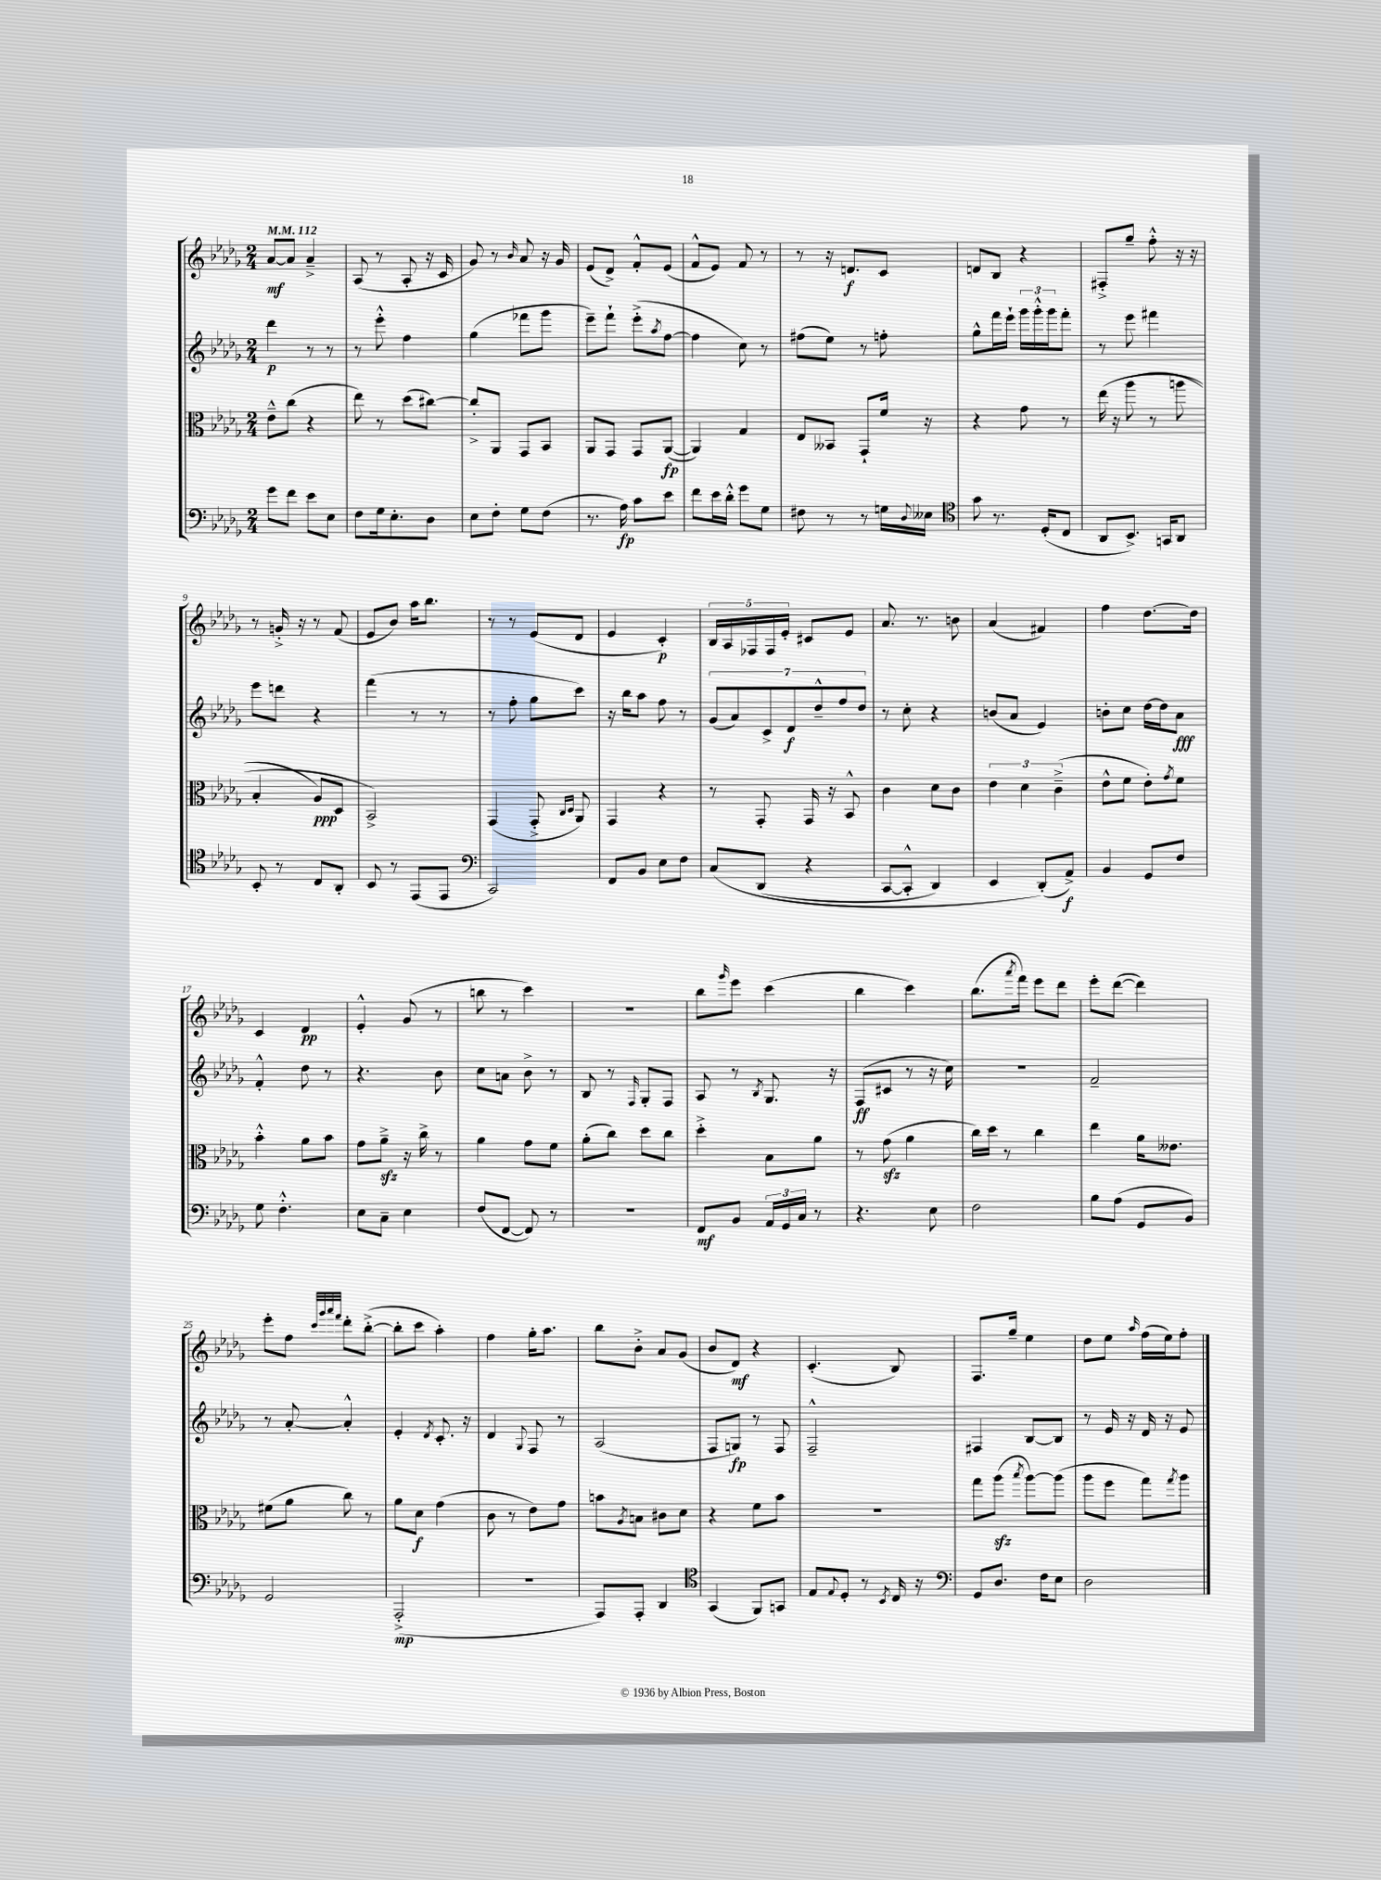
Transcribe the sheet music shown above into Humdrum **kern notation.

**kern	**dynam	**kern	**dynam	**kern	**dynam	**kern	**dynam
*part4	*part4	*part3	*part3	*part2	*part2	*part1	*part1
*staff4	*staff4	*staff3	*staff3	*staff2	*staff2	*staff1	*staff1
*clefF4	*	*clefC3	*	*clefG2	*	*clefG2	*
*k[b-e-a-d-g-]	*	*k[b-e-a-d-g-]	*	*k[b-e-a-d-g-]	*	*k[b-e-a-d-g-]	*
*M2/4	*	*M2/4	*	*M2/4	*	*M2/4	*
*MM112	*	*MM112	*	*MM112	*	*MM112	*
=1	=1	=1	=1	=1	=1	=1	=1
8g-\L	.	8e-~^^\L	.	4ddd-\	p	[8a-/L	mf
8f\J	.	(8cc\J	.	.	.	8a-/J]	.
8e-\L	.	4r	.	8r	.	4a-~^/	.
8E-\J	.	.	.	8r	.	.	.
=2	=2	=2	=2	=2	=2	=2	=2
8F\L	.	8ee-\)	.	8r	.	(8A-/	.
16G-\k	.	8r	.	8eee-'^^\	.	8r	.
8.E-'\	.	.	.	.	.	.	.
.	.	(8dd-\L	.	4ff\	.	8A-'/	.
8D-\J	.	[8cc#X\J)	.	.	.	16r	.
.	.	.	.	.	.	16c/	.
=3	=3	=3	=3	=3	=3	=3	=3
8E-\L	.	8cc#'^/L]	.	(4gg-\	.	8g-/)	.
8F'\J	.	8AA-/J	.	.	.	8r	.
.	.	.	.	.	.	16qqb-/	.
8G-\L	.	8GG-/L	.	8fff-X\L	.	8a-/	.
(8F\J	.	8BB-/J	.	8ggg-\J	.	16r	.
.	.	.	.	.	.	16g-/	.
=4	=4	=4	=4	=4	=4	=4	=4
8.r	.	8AA-/L	.	8eee-~\L)	.	(8e-/L	.
.	.	8GG-/J	.	8fff`\J	.	8d-^/J)	.
16A-\)	fp	.	.	.	.	.	.
8c\L	.	8GG-/L	.	(8eee-'^\L	.	8f'^^/L	.
.	.	.	.	8qaa-/	.	.	.
8e-\J	.	([8AA-/J	fp	[8ff\J	.	(8e-/J	.
=5	=5	=5	=5	=5	=5	=5	=5
8f\L	.	4AA-/])	.	4ff\]	.	8f^^/L	.
16e-\L	.	.	.	.	.	8e-/J)	.
16d-'^^\JJ	.	.	.	.	.	.	.
8g-\L	.	4G-/	.	8cc\)	.	8f/	.
8G-\J	.	.	.	8r	.	8r	.
=6	=6	=6	=6	=6	=6	=6	=6
8F#X\	.	8E-/L	.	(8ff#X\L	.	8r	.
8r	.	8BB--X/J	.	8ee-\J)	.	16r	.
.	.	.	.	.	.	8.dn/L	f
8r	.	8GG-`/L	.	8r	.	.	.
16Gn\LL	.	16f/Jk	.	8ffn'\	.	8c/J	.
8qqD-/	.	.	.	.	.	.	.
16E--X\JJ	.	16r	.	.	.	.	.
=7	=7	=7	=7	=7	=7	=7	=7
*clefC4	*	*	*	*	*	*	*
8g-\	.	4r	.	8gg-^^\L	.	8dn/L	.
8.r	.	.	.	16fff\L	.	8B-/J	.
.	.	.	.	16eee-`\JJ	.	.	.
.	.	8g-\	.	24ggg-\LL	.	4r	.
.	.	.	.	24ggg-'^^\	.	.	.
(16D-'/KL	.	.	.	.	.	.	.
.	.	.	.	24ggg-\J	.	.	.
8C/J	.	8r	.	8fff'\J	.	.	.
=8	=8	=8	=8	=8	=8	=8	=8
8AA-/L	.	(16ee-\	.	8r	.	8F#X'^/L	.
.	.	16r	.	.	.	.	.
8.BB-^/J)	.	(8aa-\	.	8eee-\	.	8gg-~/J	.
.	.	8r	.	4fff#X\	.	8ff'^^\	.
16GGn/KL	.	.	.	.	.	.	.
8AA-/J	.	8aan\	.	.	.	16r	.
.	.	.	.	.	.	16r	.
!!LO:LB:g=z
=9	=9	=9	=9	=9	=9	=9	=9
8BB-'/	.	4B-'/	.	8eee-\L	.	8r	.
8r	.	.	.	8dddn\J	.	16gn'^/	.
.	.	.	.	.	.	16r	.
8C/L	.	8A-/L)	ppp	4r	.	8r	.
8AA-'/J	.	8D-/J	.	.	.	(8f/	.
=10	=10	=10	=10	=10	=10	=10	=10
8BB-/	.	2BB-^/)	.	(4fff\	.	8e-/L	.
8r	.	.	.	.	.	8b-/J)	.
(8EE-/L	.	.	.	8r	.	16aa-\KL	.
.	.	.	.	.	.	8.bb-\J	.
8EE-/J	.	.	.	8r	.	.	.
=11	=11	=11	=11	=11	=11	=11	=11
*clefF4	*	*	*	*	*	*	*
2CC/)	.	(4GG-/	.	8r	.	8r	.
.	.	.	.	8ff'\	.	8r	.
.	.	8GG-'^/	.	8gg-\L	.	(8e-/L	.
.	.	16qqC/LL	.	.	.	.	.
.	.	16qqD-/JJ	.	.	.	.	.
.	.	8AA-/)	.	8ccc\J)	.	8d-/J	.
=12	=12	=12	=12	=12	=12	=12	=12
8FF/L	.	4GG-/	.	16r	.	4e-/	.
.	.	.	.	16bb-\KL	.	.	.
8BB-/J	.	.	.	8aa-\J	.	.	.
8E-\L	.	4r	.	8ff\	.	4c'/)	p
8F\J	.	.	.	8r	.	.	.
=13	=13	=13	=13	=13	=13	=13	=13
(8C/L	.	8r	.	(14g-/L	.	20B-/LL	.
.	.	.	.	.	.	20A-/	.
.	.	.	.	14a-/)	.	.	.
.	.	.	.	.	.	20F-X/	.
(8DD-/J	.	8GG-'/	.	.	.	.	.
.	.	.	.	14c^/	.	.	.
.	.	.	.	.	.	20F-/	.
.	.	.	.	.	.	20e-'/JJ	.
.	.	.	.	14d-/	f	.	.
4r	.	16GG-/	.	.	.	8c#X/L	.
.	.	.	.	14dd-~^^/	.	.	.
.	.	16r	.	.	.	.	.
.	.	.	.	14ff/	.	.	.
.	.	8BB-^^/	.	.	.	8e-/J	.
.	.	.	.	14dd-/J	.	.	.
=14	=14	=14	=14	=14	=14	=14	=14
[8CC/L	.	4c\	.	8r	.	8.a-/	.
8CC'^^/J]	.	.	.	8cc'\	.	.	.
.	.	.	.	.	.	8.r	.
4DD-/)	.	8d-\L	.	4r	.	.	.
.	.	8c\J	.	.	.	8bn\	.
=15	=15	=15	=15	=15	=15	=15	=15
4EE-/	.	6e-\	.	(8bn/L	.	(4a-/	.
.	.	.	.	8a-/J	.	.	.
.	.	6d-\	.	.	.	.	.
(8DD-'/L)	.	.	.	4e-/)	.	4f#X/)	.
.	.	(6c~^\	.	.	.	.	.
8AA-^/J)	f	.	.	.	.	.	.
=16	=16	=16	=16	=16	=16	=16	=16
4BB-/	.	8e-^^\L	.	8bn'\L	.	4ff\	.
.	.	8f\J	.	8cc\J	.	.	.
8GG-/L	.	8e-'\L)	.	[16dd-\LL	.	[8.dd-\L	.
.	.	.	.	16dd-\J]	.	.	.
.	.	8qg-/	.	.	.	.	.
8F/J	.	8f\J	.	8a-\J	fff	.	.
.	.	.	.	.	.	16dd-\Jk]	.
!!LO:LB:g=z
=17	=17	=17	=17	=17	=17	=17	=17
8G-\	.	4b-'^^\	.	4f'^^/	.	4c/	.
4.F'^^\	.	.	.	.	.	.	.
.	.	8a-\L	.	8dd-\	.	4d-/	pp
.	.	8b-\J	.	8r	.	.	.
=18	=18	=18	=18	=18	=18	=18	=18
8E-\L	.	8g-\L	.	4.r	.	4e-'^^/	.
8C~\J	.	8a-zz~^\J	.	.	.	.	.
4E-\	.	16r	.	.	.	(8g-/	.
.	.	16cc^\	.	.	.	.	.
.	.	8r	.	8b-\	.	8r	.
=19	=19	=19	=19	=19	=19	=19	=19
(8F/L	.	4a-\	.	8cc\L	.	8bbn\	.
[8FF/J	.	.	.	8an\J	.	8r	.
8FF/])	.	8g-\L	.	8b-^\	.	4ccc\)	.
8r	.	8f\J	.	8r	.	.	.
=20	=20	=20	=20	=20	=20	=20	=20
2r	.	(8a-'\L	.	8B-/	.	2r	.
.	.	8cc\J)	.	8r	.	.	.
.	.	.	.	16qqF/	.	.	.
.	.	8dd-\L	.	8G-'/L	.	.	.
.	.	8cc\J	.	8F/J	.	.	.
=21	=21	=21	=21	=21	=21	=21	=21
8FF/L	mf	4dd-'^\	.	8A-/	.	8bb-\L	.
.	.	.	.	.	.	16qqggg-/	.
8BB-/J	.	.	.	8r	.	8eee-\J	.
.	.	.	.	8qB-/	.	.	.
24AA-/LL	.	8B-\L	.	8.G-/	.	(4ccc\	.
24GG-/	.	.	.	.	.	.	.
24C/JJ	.	.	.	.	.	.	.
8r	.	8a-\J	.	.	.	.	.
.	.	.	.	16r	.	.	.
=22	=22	=22	=22	=22	=22	=22	=22
4.r	.	8r	.	(8F/L	ff	4bb-\	.
.	.	(8g-zz\	.	8c#X/J	.	.	.
.	.	4a-\	.	8r	.	4ccc\)	.
8E-\	.	.	.	16r	.	.	.
.	.	.	.	16cc\)	.	.	.
=23	=23	=23	=23	=23	=23	=23	=23
2F\	.	16cc\LL)	.	2r	.	(8.bb-\L	.
.	.	16dd-\JJ	.	.	.	.	.
.	.	8r	.	.	.	.	.
.	.	.	.	.	.	8qaaa-/	.
.	.	.	.	.	.	16fff\Jk)	.
.	.	4cc\	.	.	.	8eee-\L	.
.	.	.	.	.	.	8ddd-\J	.
=24	=24	=24	=24	=24	=24	=24	=24
8B-\L	.	4ee-\	.	2f~/	.	8eee-'\L	.
(8A-\J	.	.	.	.	.	([8ddd-\J	.
8GG-/L	.	16a-\KL	.	.	.	4ddd-\])	.
.	.	8.e--X\J	.	.	.	.	.
8BB-/J)	.	.	.	.	.	.	.
!!LO:LB:g=z
=25	=25	=25	=25	=25	=25	=25	=25
2GG-/	.	(8f#X\L	.	8r	.	8eee-'\L	.
.	.	8a-\J	.	[8a-'/	.	8ff\J	.
.	.	.	.	.	.	32qqccc/LLL	.
.	.	.	.	.	.	32qqggg-/	.
.	.	.	.	.	.	32qqaaa-/	.
.	.	.	.	.	.	32qqfff/JJJ	.
.	.	8cc\)	.	4a-'^^/]	.	8ddd-'\L	.
.	.	8r	.	.	.	([8bb-'^\J	.
=26	=26	=26	=26	=26	=26	=26	=26
(2AAA-'^/	mp	8a-\L	.	4e-'/	.	8bb-'\L]	.
.	.	8d-\J	f	.	.	8ccc\J	.
.	.	.	.	8qd-/	.	.	.
.	.	(4g-\	.	8.c'/	.	4aa-'\)	.
.	.	.	.	16r	.	.	.
=27	=27	=27	=27	=27	=27	=27	=27
2r	.	8c\	.	4d-/	.	4ff\	.
.	.	8r	.	.	.	.	.
.	.	.	.	8qqG-/	.	.	.
.	.	8e-\L)	.	8F/	.	16gg-'\KL	.
.	.	.	.	.	.	8.aa-\J	.
.	.	8g-\J	.	8r	.	.	.
=28	=28	=28	=28	=28	=28	=28	=28
8AAA-/L)	.	8bn\L	.	(2A-/	.	8bb-\L	.
.	.	8qA-/	.	.	.	.	.
8AAA-'/J	.	8Bn\J	.	.	.	8b-'^\J	.
4DD-/	.	8c#X\L	.	.	.	8a-/L	.
.	.	8d-\J	.	.	.	(8g-/J	.
=29	=29	=29	=29	=29	=29	=29	=29
*clefC4	*	*	*	*	*	*	*
(4GG-/	.	4r	.	8F/L	.	8b-/L	.
.	.	.	.	8Gn/J)	fp	8d-/J)	mf
8FF/L)	.	8f\L	.	8r	.	4r	.
8GGn/J	.	8b-\J	.	8F/	.	.	.
=30	=30	=30	=30	=30	=30	=30	=30
8E-/L	.	2r	.	2F~^^/	.	(4.c'/	.
8qqE-/	.	.	.	.	.	.	.
8D-'/J	.	.	.	.	.	.	.
8r	.	.	.	.	.	.	.
8qBB-/	.	.	.	.	.	.	.
16C/	.	.	.	.	.	8B-/)	.
16r	.	.	.	.	.	.	.
=31	=31	=31	=31	=31	=31	=31	=31
*clefF4	*	*	*	*	*	*	*
8GG-/L	.	8gg-\L	.	4F#X/	.	8.F/L	.
8.D-/J	.	(8aa-zz\J	.	.	.	.	.
.	.	.	.	.	.	16gg-~/Jk	.
.	.	8qbb-/	.	.	.	.	.
.	.	[8aa-\L)	.	[8B-/L	.	4ee-\	.
16F\KL	.	.	.	.	.	.	.
8E-\J	.	(8aa-\J]	.	8B-/J]	.	.	.
=32	=32	=32	=32	=32	=32	=32	=32
2D-\	.	8aa-\L	.	8r	.	8dd-\L	.
.	.	8ff\J	.	16e-/	.	8ee-\J	.
.	.	.	.	16r	.	.	.
.	.	.	.	.	.	16qqaa-/	.
.	.	8gg-\L)	.	16d-/	.	(16ff\LL	.
.	.	.	.	16r	.	16ee-\J)	.
.	.	8qgg-/	.	.	.	.	.
.	.	8aa-\J	.	8e-/	.	8ff'\J	.
==	==	==	==	==	==	==	==
*-	*-	*-	*-	*-	*-	*-	*-
